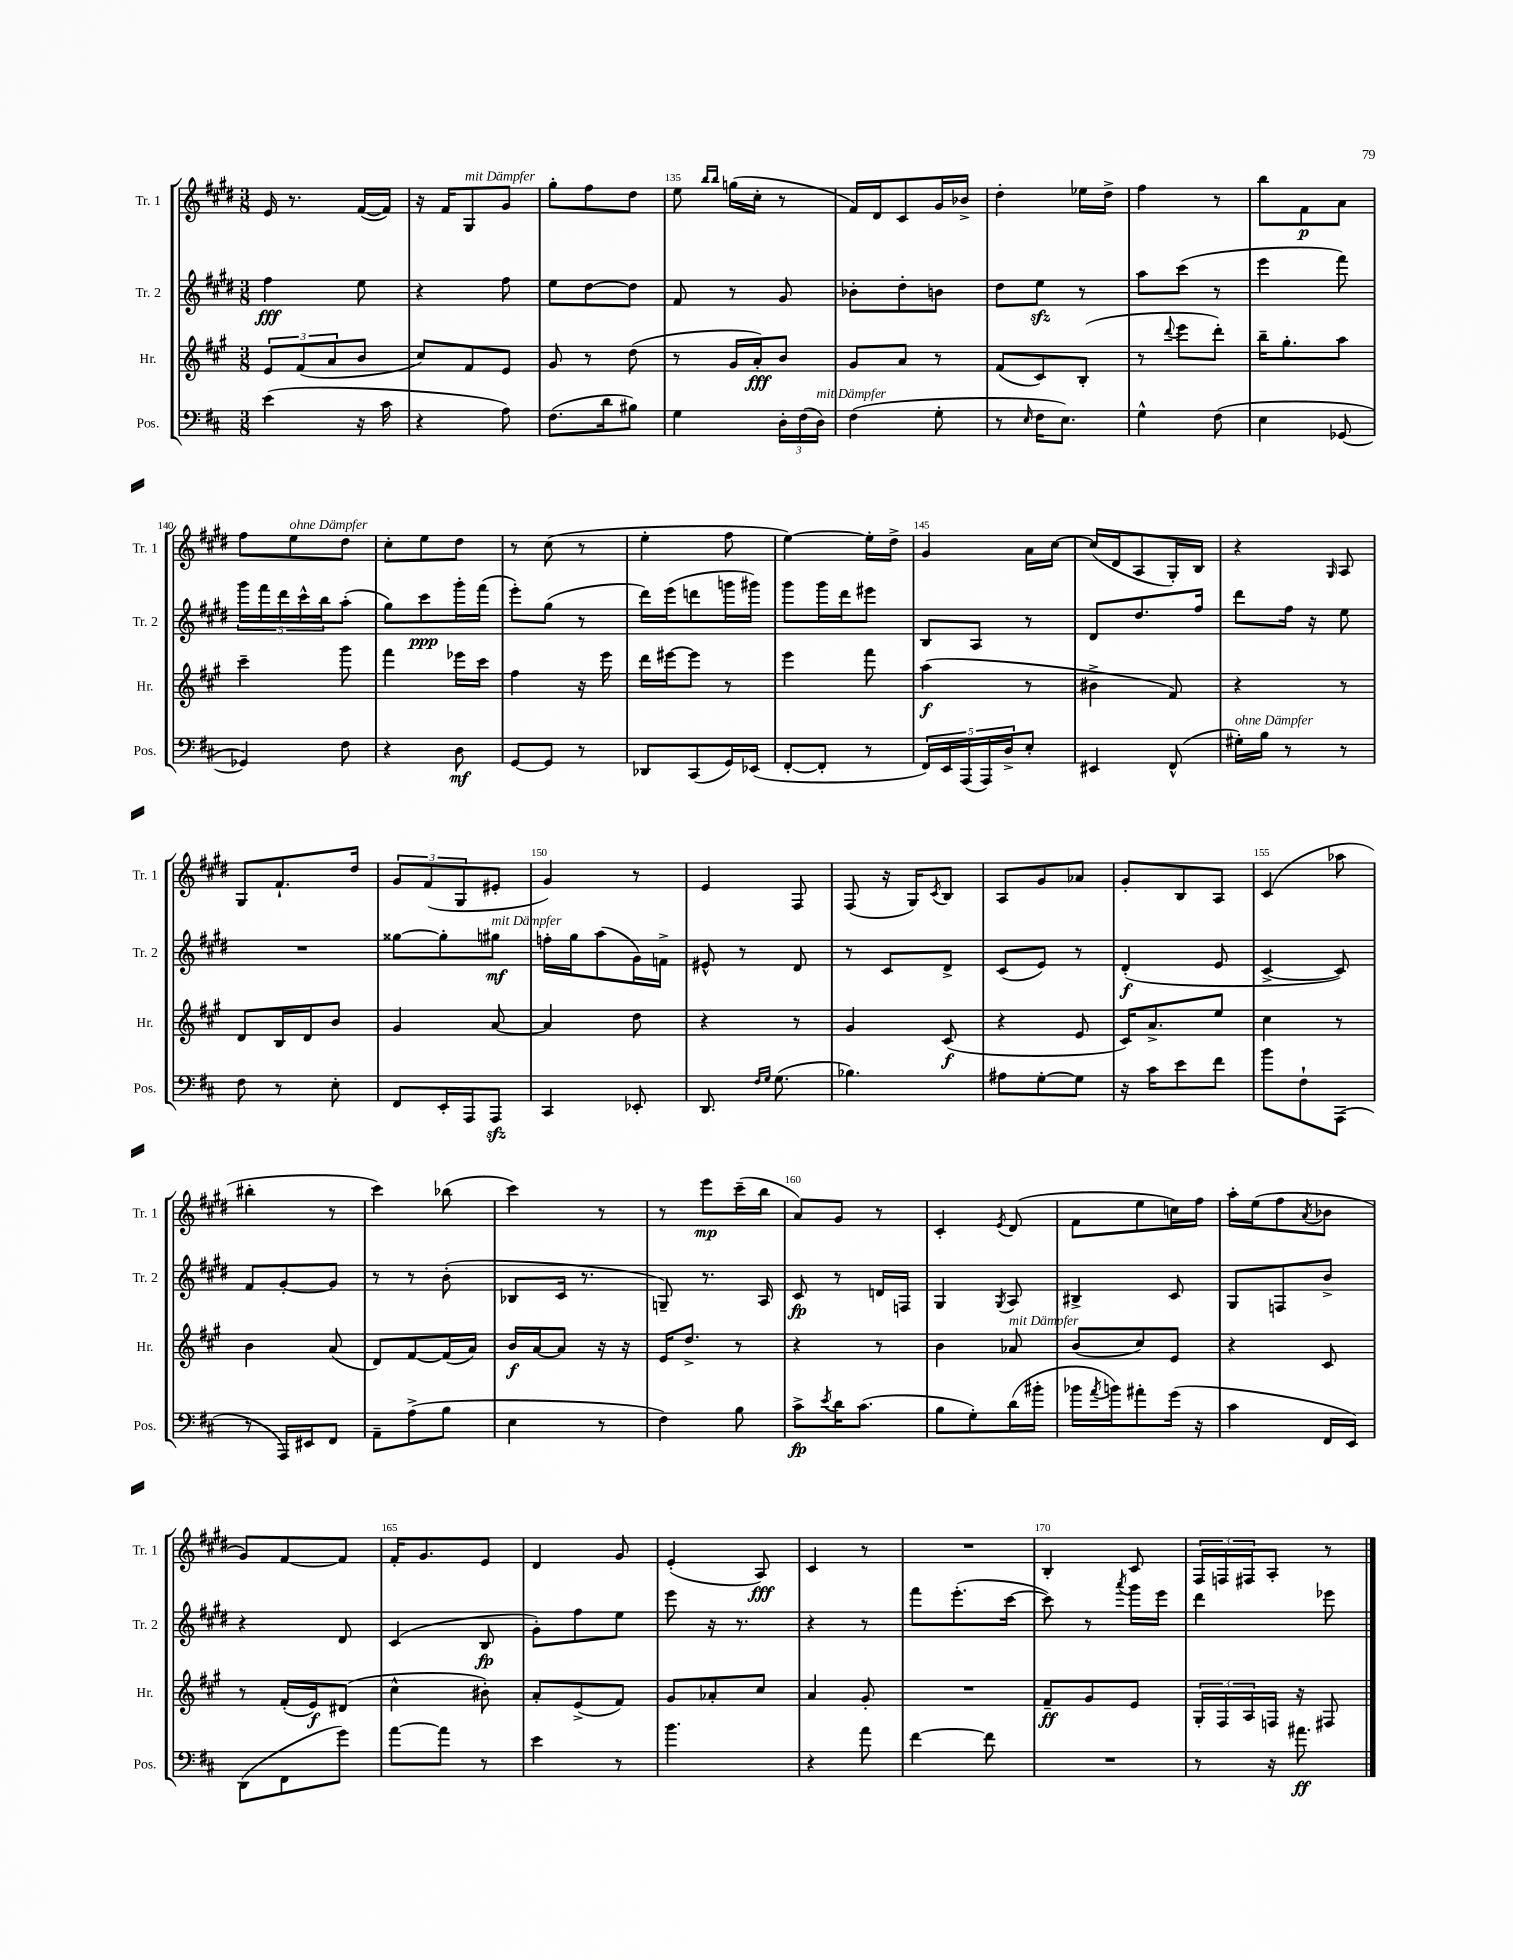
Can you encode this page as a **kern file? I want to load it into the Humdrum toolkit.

**kern	**kern	**kern	**kern
*staff4	*staff3	*staff2	*staff1
*clefF4	*clefG2	*clefG2	*clefG2
*k[f#c#]	*k[f#c#g#]	*k[f#c#g#d#]	*k[f#c#g#d#]
*M3/8	*M3/8	*M3/8	*M3/8
(4e	12e	4ff#	16e
.	.	.	8.r
.	(12f#	.	.
.	12a	.	.
16r	8b	8ee	([16f#
16c#	.	.	16f#])
=	=	=	=
4r	8cc#)	4r	16r
.	.	.	16f#
.	8f#	.	8G#
8A)	8e	8ff#	8g#
=	=	=	=
(8.F#	8g#	8ee	8gg#'
.	8r	[8dd#	8ff#
16d	.	.	.
8B#)	(8dd	8dd#]	8dd#
=	=	=	=
4G	8r	8f#	8ee
.	.	.	16qqbb
.	.	.	16qqbb
.	16g#	8r	(16gg
.	16a')	.	16cc#'
24D'	8b	8g#	8r
(24F#	.	.	.
24D)	.	.	.
=	=	=	=
(4F#	8g#	8b-'	16f#)
.	.	.	16d#
.	8a	8dd#'	8c#
8G'	8r	8b	16g#
.	.	.	16b-^
=	=	=	=
8r	(8f#	8dd#	4dd#'
16qqE	.	.	.
16F#	8c#)	8ee	.
8.E)	.	.	.
.	(8B'	8r	16ee-
.	.	.	16dd#^
=	=	=	=
4G^^	8r	8aa	4ff#
.	8qqddd	.	.
.	8eee	(8ccc#	.
(8F#	8ddd')	8r	8r
=	=	=	=
4E	16bb~	4eee	8bb
.	8.gg#'	.	.
.	.	.	8f#
[8GG-	8aa	8fff#)	8a
=	=	=	=
4GG-])	4ccc#~	20ggg#	8ff#
.	.	20fff#	.
.	.	20ddd#	.
.	.	.	8ee
.	.	20ccc#^^	.
.	.	20bb	.
8F#	8ggg#	(8aa'	8dd#
=	=	=	=
4r	4fff#	8gg#)	8cc#'
.	.	8ccc#	8ee
8D	16eee-	16ggg#'	8dd#
.	16ccc#	(16fff#	.
=	=	=	=
[8GG	4ff#	8eee')	8r
8GG]	.	(8gg#	(8cc#
8r	16r	8r	8r
.	16eee	.	.
=	=	=	=
8DD-	16ddd	16ddd#)	4ee'
.	[16eee#	(16eee	.
(8CC#	8eee#]	8ddd	.
16GG)	8r	16ggg	8ff#
(16EE-	.	16ggg#)	.
=	=	=	=
[8FF#'	4eee	8ggg#	[4ee)
8FF#']	.	16ggg#	.
.	.	16ddd#	.
8r	8fff#	8eee#	16ee']
.	.	.	16dd#^
=	=	=	=
20FF#)	(4aa	8B	4g#
20EE	.	.	.
(20AAA	.	.	.
.	.	8A	.
20AAA)	.	.	.
20D^	.	.	.
8E'	8r	8r	16a
.	.	.	[16cc#
=	=	=	=
4EE#	4b#^	8d#	(16cc#]
.	.	.	16d#
.	.	8.dd#	8A
(8FF#^^	8f#)	.	16G#')
.	.	16ff#	16B
=	=	=	=
16G#')	4r	8ddd#	4r
16B	.	.	.
8r	.	16ff#	.
.	.	16r	.
.	.	.	16qqG#
8r	8r	8ee	8A
=	=	=	=
8F#	8d	4.r	8G#
8r	16B	.	8.f#`
.	16d	.	.
8E'	8b	.	.
.	.	.	16dd#
=	=	=	=
8FF#	4g#	[8gg##	12g#
.	.	.	(12f#
16EE'	.	8gg##']	.
.	.	.	12G#
16AAA	.	.	.
8AAA	[8a	8gg#	8e#'
=	=	=	=
4CC#	4a]	16ff'	4g#)
.	.	16gg#	.
.	.	(8aa	.
8EE-'	8dd	16g#)	8r
.	.	16f^	.
=	=	=	=
8.DD	4r	8e#^^	4e
.	.	8r	.
16qqF#	.	.	.
16qqG	.	.	.
(8.G	.	.	.
.	8r	8d#	8F#
=	=	=	=
4.B-)	4g#	8r	(8F#
.	.	8c#	16r
.	.	.	16G#)
.	.	.	8qc#
.	(8c#	8d#^	8B
=	=	=	=
8A#	4r	(8c#	8A
[8G'	.	8e)	8g#
8G]	8e	8r	8a-
=	=	=	=
16r	16c#)	(4d#'	8g#'
16c#	8.a^	.	.
8e	.	.	8B
8f#	8ee	8e	8A
=	=	=	=
8b	4cc#	[4c#^	(4c#
8F#`	.	.	.
(8AAA	8r	8c#])	8aa-
=	=	=	=
8r	4b	8f#	4bb#'
16AAA)	.	[8g#'	.
16EE#	.	.	.
8FF#	(8a	8g#]	8r
=	=	=	=
8AA~	8d)	8r	4ccc#)
(8A^	[8f#	8r	.
8B	(16f#]	(8b'	(8bb-
.	16a)	.	.
=	=	=	=
4E	16b	8B-	4ccc#)
.	[16a	.	.
.	8a]	16c#	.
.	.	8.r	.
8r	16r	.	8r
.	16r	.	.
=	=	=	=
4F#)	16e	8G~)	8r
.	8.dd^	.	.
.	.	8.r	8eee
8B	8r	.	(16ccc#~
.	.	16A	16bb
=	=	=	=
8c#^	4r	8c#	8a)
8qe	.	.	.
16d	.	8r	8g#
(8.c#	.	.	.
.	8r	16d	8r
.	.	16F	.
=	=	=	=
8B	4b	4G#	4c#'
8G')	.	.	.
.	.	8qG#	8qe
(16d	8a-	8A	(8d#
16b#'	.	.	.
=	=	=	=
16b-	(8b	4B#^	8f#
8qa	.	.	.
16b)	.	.	.
8a#'	8cc#)	.	8ee
(16g	8e	8c#	16cc)
16r	.	.	16ff#
=	=	=	=
4c#	4r	8G#	16aa'
.	.	.	(16ee
.	.	8F	8ff#
.	.	.	8qa
16FF#	8c#	8b^	8b-
16EE)	.	.	.
=	=	=	=
(8DD	8r	4r	8g#)
8FF#	(16f#'	.	[8f#
.	16e)	.	.
8g)	(8d#	8d#	8f#]
=	=	=	=
[8a	4cc#^^	(4c#	16f#'
.	.	.	8.g#
8a]	.	.	.
8r	8b#')	8B	8e
=	=	=	=
4e	8a'	8g#')	4d#
.	(8e^	8ff#	.
8r	8f#)	8ee	8g#
=	=	=	=
4.b	8g#	8eee	(4e'
.	8a-'	16r	.
.	.	8.r	.
.	8cc#	.	8A)
=	=	=	=
4r	4a	4r	4c#
8a	8g#'	8r	8r
=	=	=	=
[4f#	4.r	8fff#	4.r
.	.	(8.eee'	.
8f#]	.	.	.
.	.	[16ccc#	.
=	=	=	=
4.r	8f#~	8ccc#])	4B'
.	8g#	8r	.
.	.	8qaaa	.
.	8e	16ggg#	8c#
.	.	16eee	.
=	=	=	=
8r	24G#'	4ddd#	24F#
.	24F#	.	24F
.	24A	.	24F#
16r	16F	.	8A'
8.a#	16r	.	.
.	8F#	8eee-	8r
==	==	==	==
*-	*-	*-	*-
